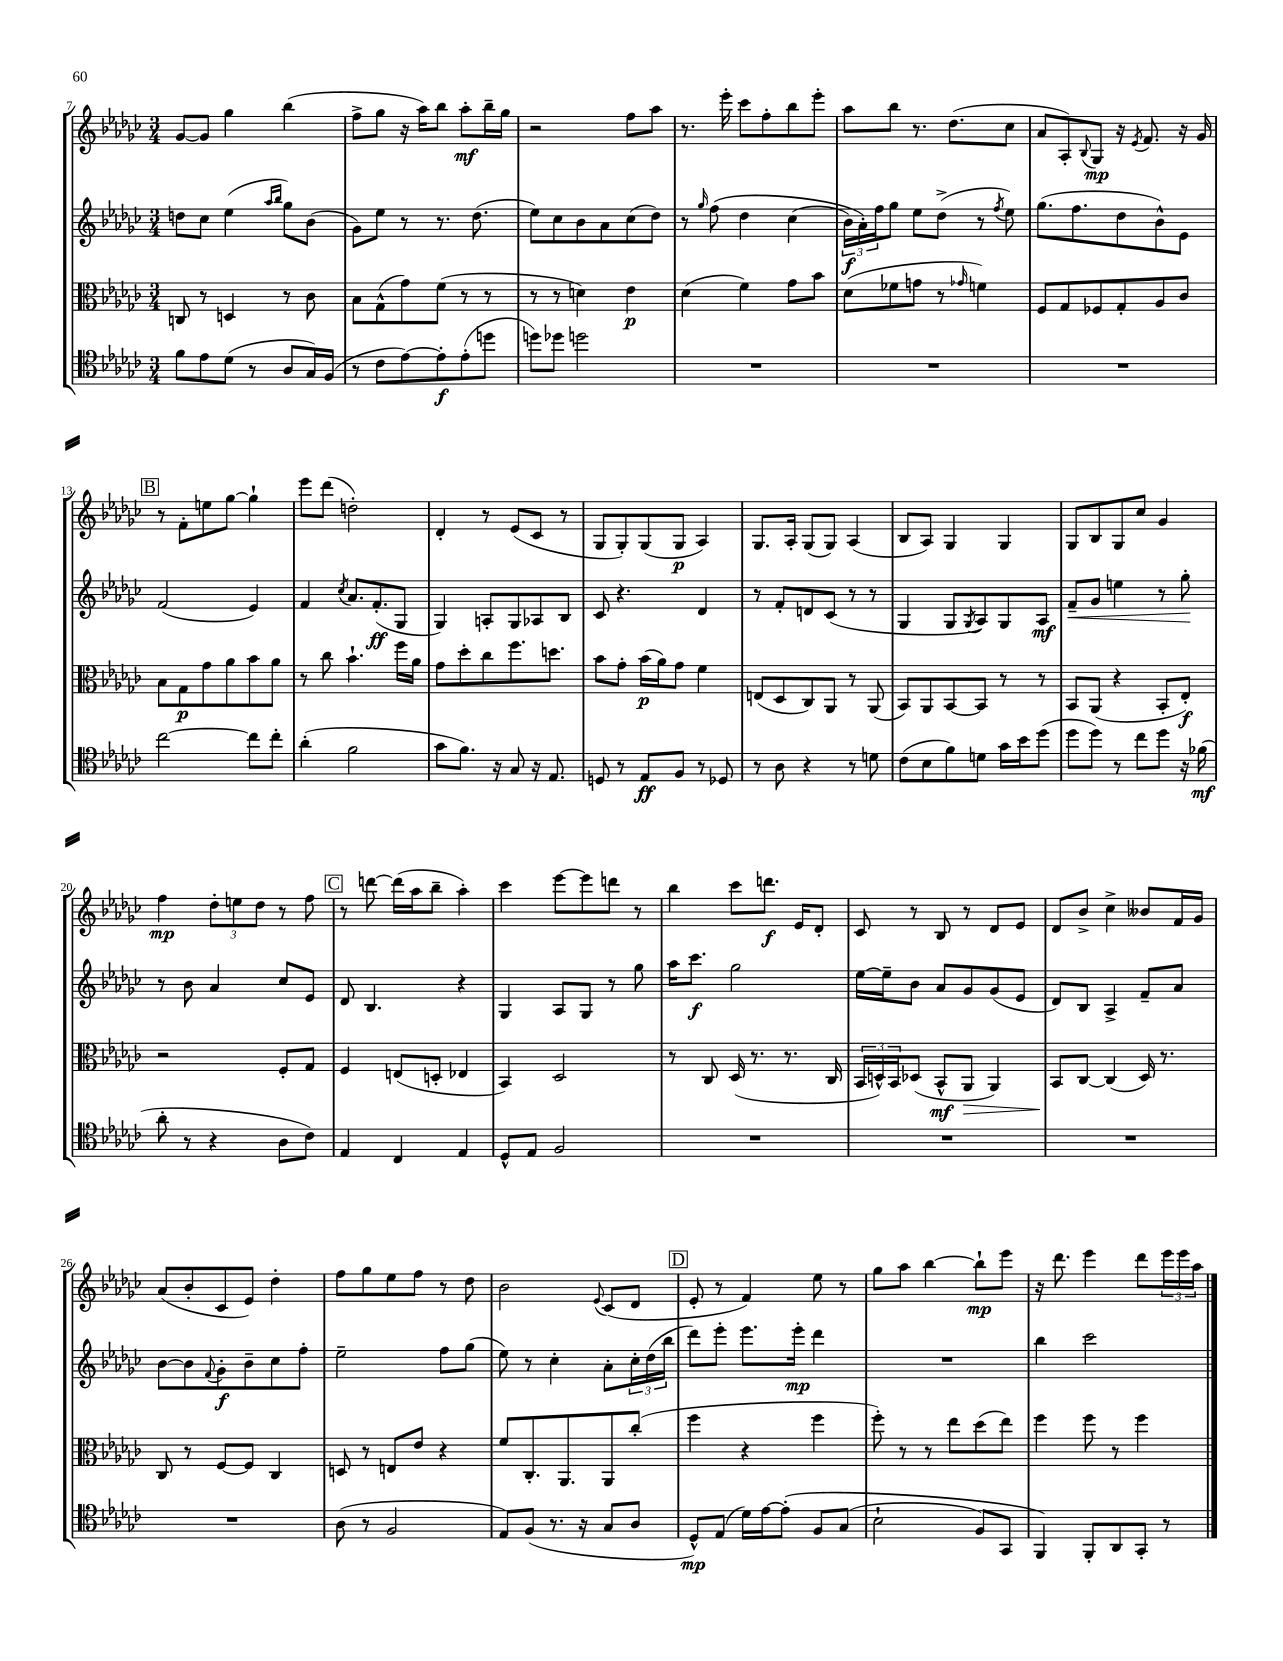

**kern	**dynam	**kern	**dynam	**kern	**dynam	**kern	**dynam
*part4	*part4	*part3	*part3	*part2	*part2	*part1	*part1
*staff4	*staff4	*staff3	*staff3	*staff2	*staff2	*staff1	*staff1
*clefC4	*	*clefC3	*	*clefG2	*	*clefG2	*
*k[b-e-a-d-g-c-]	*	*k[b-e-a-d-g-c-]	*	*k[b-e-a-d-g-c-]	*	*k[b-e-a-d-g-c-]	*
*M3/4	*	*M3/4	*	*M3/4	*	*M3/4	*
=7	=7	=7	=7	=7	=7	=7	=7
8f\L	.	8Cn/	.	8ddn\L	.	[8g-/L	.
8e-\	.	8r	.	8cc-\J	.	8g-/J]	.
(8d-\J	.	4Dn/	.	(4ee-\	.	4gg-\	.
8r	.	.	.	.	.	.	.
.	.	.	.	16qqaa-/LL	.	.	.
.	.	.	.	16qqbb-/JJ	.	.	.
8A-/L	.	8r	.	8gg-\L)	.	(4bb-\	.
16G-/L)	.	8c-\	.	(8b-\J	.	.	.
(16F/JJ	.	.	.	.	.	.	.
=8	=8	=8	=8	=8	=8	=8	=8
8r	.	8B-\L	.	8g-\L)	.	8ff^\L	.
8c-\L	.	(8G-^^\	.	8ee-\J	.	8gg-\J	.
[8e-\)	.	8g-\)	.	8r	.	16r	.
.	.	.	.	.	.	16aa-\KL)	.
8e-'\]	f	(8f\J	.	8.r	.	8bb-\J	.
(8e-'\	.	8r	.	.	.	8aa-'\L	mf
.	.	.	.	(8.dd-\	.	.	.
8ddn\J	.	8r	.	.	.	16bb-~\L	.
.	.	.	.	.	.	16gg-\JJ	.
=9	=9	=9	=9	=9	=9	=9	=9
8ddn\L)	.	8r	.	8ee-\L)	.	2r	.
8dd-X\J	.	8r	.	8cc-\	.	.	.
2ddn\	.	4dn\)	.	8b-\	.	.	.
.	.	.	.	8a-\	.	.	.
.	.	4e-\	p	(8cc-\	.	8ff\L	.
.	.	.	.	8dd-\J)	.	8aa-\J	.
=10	=10	=10	=10	=10	=10	=10	=10
2.r	.	(4d-\	.	8r	.	8.r	.
.	.	.	.	16qqgg-/	.	.	.
.	.	.	.	(8ff\	.	.	.
.	.	.	.	.	.	16eee-'\	.
.	.	4f\)	.	4dd-\	.	8ccc-\L	.
.	.	.	.	.	.	8ff'\	.
.	.	8g-\L	.	(4cc-\	.	8bb-\	.
.	.	8b-\J	.	.	.	8eee-'\J	.
=11	=11	=11	=11	=11	=11	=11	=11
2.r	.	(8d-\L	.	24b-\LL)	f	8aa-\L	.
.	.	.	.	24a-'\)	.	.	.
.	.	.	.	24ff\J	.	.	.
.	.	8f-X\	.	8gg-\J	.	8bb-\J	.
.	.	8gn\J	.	8ee-\L	.	8.r	.
.	.	8r	.	(8dd-^\J	.	.	.
.	.	.	.	.	.	(8.dd-\L	.
.	.	16qqg-X/	.	.	.	.	.
.	.	4fn\)	.	8r	.	.	.
.	.	.	.	8qff/	.	.	.
.	.	.	.	8ee-\)	.	8cc-\J	.
=12	=12	=12	=12	=12	=12	=12	=12
2.r	.	8F/L	.	(8.gg-\L	.	8a-/L	.
.	.	8G-/	.	.	.	8A-'/)	.
.	.	.	.	8.ff\	.	.	.
.	.	.	.	.	.	8qqB-/	.
.	.	8F-X/	.	.	.	8G-/J	mp
.	.	8G-'/	.	8dd-\	.	16r	.
.	.	.	.	.	.	8qe-/	.
.	.	.	.	.	.	8.f/	.
.	.	8A-/	.	8b-^^\)	.	.	.
.	.	8c-/J	.	8e-\J	.	16r	.
.	.	.	.	.	.	16g-/	.
!!LO:LB:g=z
!!LO:REH:place=s1:t=B
=13	=13	=13	=13	=13	=13	=13	=13
[2cc-\	.	8B-\L	.	(2f/	.	8r	.
.	.	8G-\	p	.	.	8f'\L	.
.	.	8g-\	.	.	.	8een\	.
.	.	8a-\	.	.	.	[8gg-\J	.
8cc-\L]	.	8b-\	.	4e-/)	.	4gg-`\]	.
8cc-'\J	.	8a-\J	.	.	.	.	.
=14	=14	=14	=14	=14	=14	=14	=14
(4a-'\	.	8r	.	4f/	.	8eee-\L	.
.	.	8cc-\	.	.	.	(8ddd-\J	.
.	.	.	.	8qcc-/	.	.	.
2f\	.	4.b-`\	.	8.a-/L	.	2ddn'\)	.
.	.	.	.	(8.f'/	ff	.	.
.	.	16ff\LL	.	8G-/J	.	.	.
.	.	16a-\JJ	.	.	.	.	.
=15	=15	=15	=15	=15	=15	=15	=15
8g-\L	.	8g-\L	.	4G-/)	.	4d-'/	.
8.f\J)	.	8dd-'\	.	.	.	.	.
.	.	8cc-\	.	8An'/L	.	8r	.
16r	.	.	.	.	.	.	.
8G-/	.	8.ff\	.	8G-/	.	(8e-/L	.
16r	.	.	.	8A-X/	.	8c-/J	.
8.E-/	.	8.ddn\J	.	.	.	.	.
.	.	.	.	8B-/J	.	8r	.
=16	=16	=16	=16	=16	=16	=16	=16
8Dn/	.	8b-\L	.	8c-/	.	8G-/L	.
8r	.	8g-'\J	.	4.r	.	8G-'/)	.
8E-/L	ff	(16b-\LL	p	.	.	(8G-/	.
.	.	16a-\J)	.	.	.	.	.
8F/J	.	8g-\J	.	.	.	8G-/J	p
8r	.	4f\	.	4d-/	.	4A-/)	.
8D-X/	.	.	.	.	.	.	.
=17	=17	=17	=17	=17	=17	=17	=17
8r	.	(8En/L	.	8r	.	8.G-/L	.
8A-\	.	8D-/	.	8f'/L	.	.	.
.	.	.	.	.	.	16A-'/Jk	.
4r	.	8C-/)	.	8dn/	.	(8G-/L	.
.	.	8AA-/J	.	(8c-/J	.	8G-/J)	.
8r	.	8r	.	8r	.	(4A-/	.
8dn\	.	(8AA-/	.	8r	.	.	.
=18	=18	=18	=18	=18	=18	=18	=18
(8c-\L	.	8BB-/L)	.	4G-/	.	8B-/L	.
8B-\	.	8AA-/	.	.	.	8A-/J)	.
8f\)	.	[8BB-/	.	8G-/L	.	4G-/	.
.	.	.	.	8qG-/	.	.	.
8dn\J	.	8BB-/J]	.	8A-/)	.	.	.
16g-\LL	.	8r	.	8G-/	.	4G-/	.
16b-\J	.	.	.	.	.	.	.
(8dd-\J	.	8r	.	8A-/J	mf	.	.
=19	=19	=19	=19	=19	=19	=19	=19
!	!	!	!	!	!LO:HP:b	!	!
8dd-\L	.	8BB-/L	.	8f~/L	<	8G-/L	.
8dd-\J)	.	(8AA-/J	.	8g-/J	.	8B-/	.
8r	.	4r	.	4een\	.	8G-/	.
8cc-\L	.	.	.	.	.	8cc-/J	.
8dd-\J	.	8BB-'/L	.	8r	.	4g-/	.
16r	.	8E-'/J)	f	8gg-'\	.	.	.
(16f-X\	mf	.	.	.	.	.	.
.	.	.	.	.	[	.	.
!!LO:LB:g=z
=20	=20	=20	=20	=20	=20	=20	=20
8a-'\	.	2r	.	8r	.	4ff\	mp
8r	.	.	.	8b-\	.	.	.
4r	.	.	.	4a-/	.	12dd-'\L	.
.	.	.	.	.	.	12een\	.
.	.	.	.	.	.	12dd-\J	.
8A-\L	.	8F'/L	.	8cc-/L	.	8r	.
8c-\J)	.	8G-/J	.	8e-/J	.	8ff\	.
!!LO:REH:place=s1:t=C
=21	=21	=21	=21	=21	=21	=21	=21
4E-/	.	4F/	.	8d-/	.	8r	.
.	.	.	.	4.B-/	.	[8dddn\	.
4C-/	.	(8En/L	.	.	.	(16ddd\LL]	.
.	.	.	.	.	.	16aa-\J	.
.	.	8Dn'/J	.	.	.	8bb-~\J	.
4E-/	.	4E-X/	.	4r	.	4aa-'\)	.
=22	=22	=22	=22	=22	=22	=22	=22
8D-^^/L	.	4BB-/)	.	4G-/	.	4ccc-\	.
8E-/J	.	.	.	.	.	.	.
2F/	.	2D-/	.	8A-/L	.	[8eee-\L	.
.	.	.	.	8G-/J	.	8eee-\]	.
.	.	.	.	8r	.	8dddn\J	.
.	.	.	.	8gg-\	.	8r	.
=23	=23	=23	=23	=23	=23	=23	=23
2.r	.	8r	.	16aa-\KL	.	4bb-\	.
.	.	.	.	8.ccc-\J	f	.	.
.	.	8C-/	.	.	.	.	.
.	.	(16D-/	.	2gg-\	.	8ccc-\L	.
.	.	8.r	.	.	.	.	.
.	.	.	.	.	.	8.dddn\J	f
.	.	8.r	.	.	.	.	.
.	.	.	.	.	.	16e-/KL	.
.	.	.	.	.	.	8d-'/J	.
.	.	16C-/	.	.	.	.	.
=24	=24	=24	=24	=24	=24	=24	=24
2.r	.	24BB-/LL	.	[16ee-\LL	.	8c-/	.
.	.	24Dn^^/)	.	.	.	.	.
.	.	.	.	16ee-~\J]	.	.	.
.	.	24BB-/J	.	.	.	.	.
.	.	(8D-X/J	.	8b-\J	.	8r	.
.	.	8BB-^^/L	mf	8a-/L	.	8B-/	.
!	!	!	!LO:HP:b	!	!	!	!
.	.	8AA-/J	>	8g-/	.	8r	.
.	.	4AA-/)	.	(8g-/	.	8d-/L	.
.	.	.	.	8e-/J	.	8e-/J	.
=25	=25	=25	=25	=25	=25	=25	=25
2.r	.	8BB-/L	.	8d-/L)	.	8d-/L	.
.	.	[8C-/J	]	8B-/J	.	8b-^/J	.
.	.	(4C-/]	.	4A-^/	.	4cc-^\	.
.	.	16D-/)	.	8f~/L	.	8b--X/L	.
.	.	8.r	.	.	.	.	.
.	.	.	.	8a-/J	.	16f/L	.
.	.	.	.	.	.	16g-/JJ	.
!!LO:LB:g=z
=26	=26	=26	=26	=26	=26	=26	=26
2.r	.	8C-/	.	[8b-\L	.	(8a-/L	.
.	.	8r	.	8b-\]	.	8b-'/	.
.	.	.	.	8qqf/	.	.	.
.	.	[8F/L	.	8g-'\	f	8c-/	.
.	.	8F/J]	.	8b-~\	.	8e-/J)	.
.	.	4C-/	.	8cc-\	.	4dd-'\	.
.	.	.	.	8ff'\J	.	.	.
=27	=27	=27	=27	=27	=27	=27	=27
(8A-\	.	8Dn/	.	2ee-~\	.	8ff\L	.
8r	.	8r	.	.	.	8gg-\	.
2F/	.	8En/L	.	.	.	8ee-\	.
.	.	8e-/J	.	.	.	8ff\J	.
.	.	4r	.	8ff\L	.	8r	.
.	.	.	.	(8gg-\J	.	8dd-\	.
=28	=28	=28	=28	=28	=28	=28	=28
8E-/L)	.	8f/L	.	8ee-\)	.	2b-\	.
(8F/J	.	8.C-'/	.	8r	.	.	.
8.r	.	.	.	4cc-'\	.	.	.
.	.	8.AA-/	.	.	.	.	.
16r	.	.	.	.	.	.	.
.	.	.	.	.	.	8qqe-/	.
8G-/L	.	8AA-/	.	8a-'\L	.	(8c-/L	.
8A-/J	.	(8cc-'/J	.	24cc-'\L	.	8d-/J	.
.	.	.	.	(24dd-\	.	.	.
.	.	.	.	24bb-\JJ	.	.	.
!!LO:REH:place=s1:t=D
=29	=29	=29	=29	=29	=29	=29	=29
8D-^^/L)	mp	4ff\	.	8ddd-\L)	.	8e-'/	.
(8E-/J	.	.	.	8eee-'\J	.	8r	.
16d-\LL)	.	4r	.	8.eee-\L	.	4f/)	.
[16e-\J	.	.	.	.	.	.	.
(8e-'\J]	.	.	.	.	.	.	.
.	.	.	.	16eee-'\Jk	mp	.	.
8F/L	.	4ff\	.	4ddd-\	.	8ee-\	.
(8G-/J	.	.	.	.	.	8r	.
=30	=30	=30	=30	=30	=30	=30	=30
2B-`\	.	8ff'\)	.	2.r	.	8gg-\L	.
.	.	8r	.	.	.	8aa-\J	.
.	.	8r	.	.	.	[4bb-\	.
.	.	8ee-\L	.	.	.	.	.
8F/L)	.	(8dd-\	.	.	.	8bb-`\L]	mp
8GG-/J	.	8ee-\J)	.	.	.	8eee-\J	.
=31	=31	=31	=31	=31	=31	=31	=31
4FF/)	.	4ff\	.	4bb-\	.	16r	.
.	.	.	.	.	.	8.ddd-\	.
8FF'/L	.	8ff\	.	2ccc-\	.	4eee-\	.
8AA-/	.	8r	.	.	.	.	.
8GG-'/J	.	4ff\	.	.	.	8ddd-\L	.
8r	.	.	.	.	.	24eee-\L	.
.	.	.	.	.	.	24eee-\	.
.	.	.	.	.	.	24aa-\JJ	.
==	==	==	==	==	==	==	==
*-	*-	*-	*-	*-	*-	*-	*-
